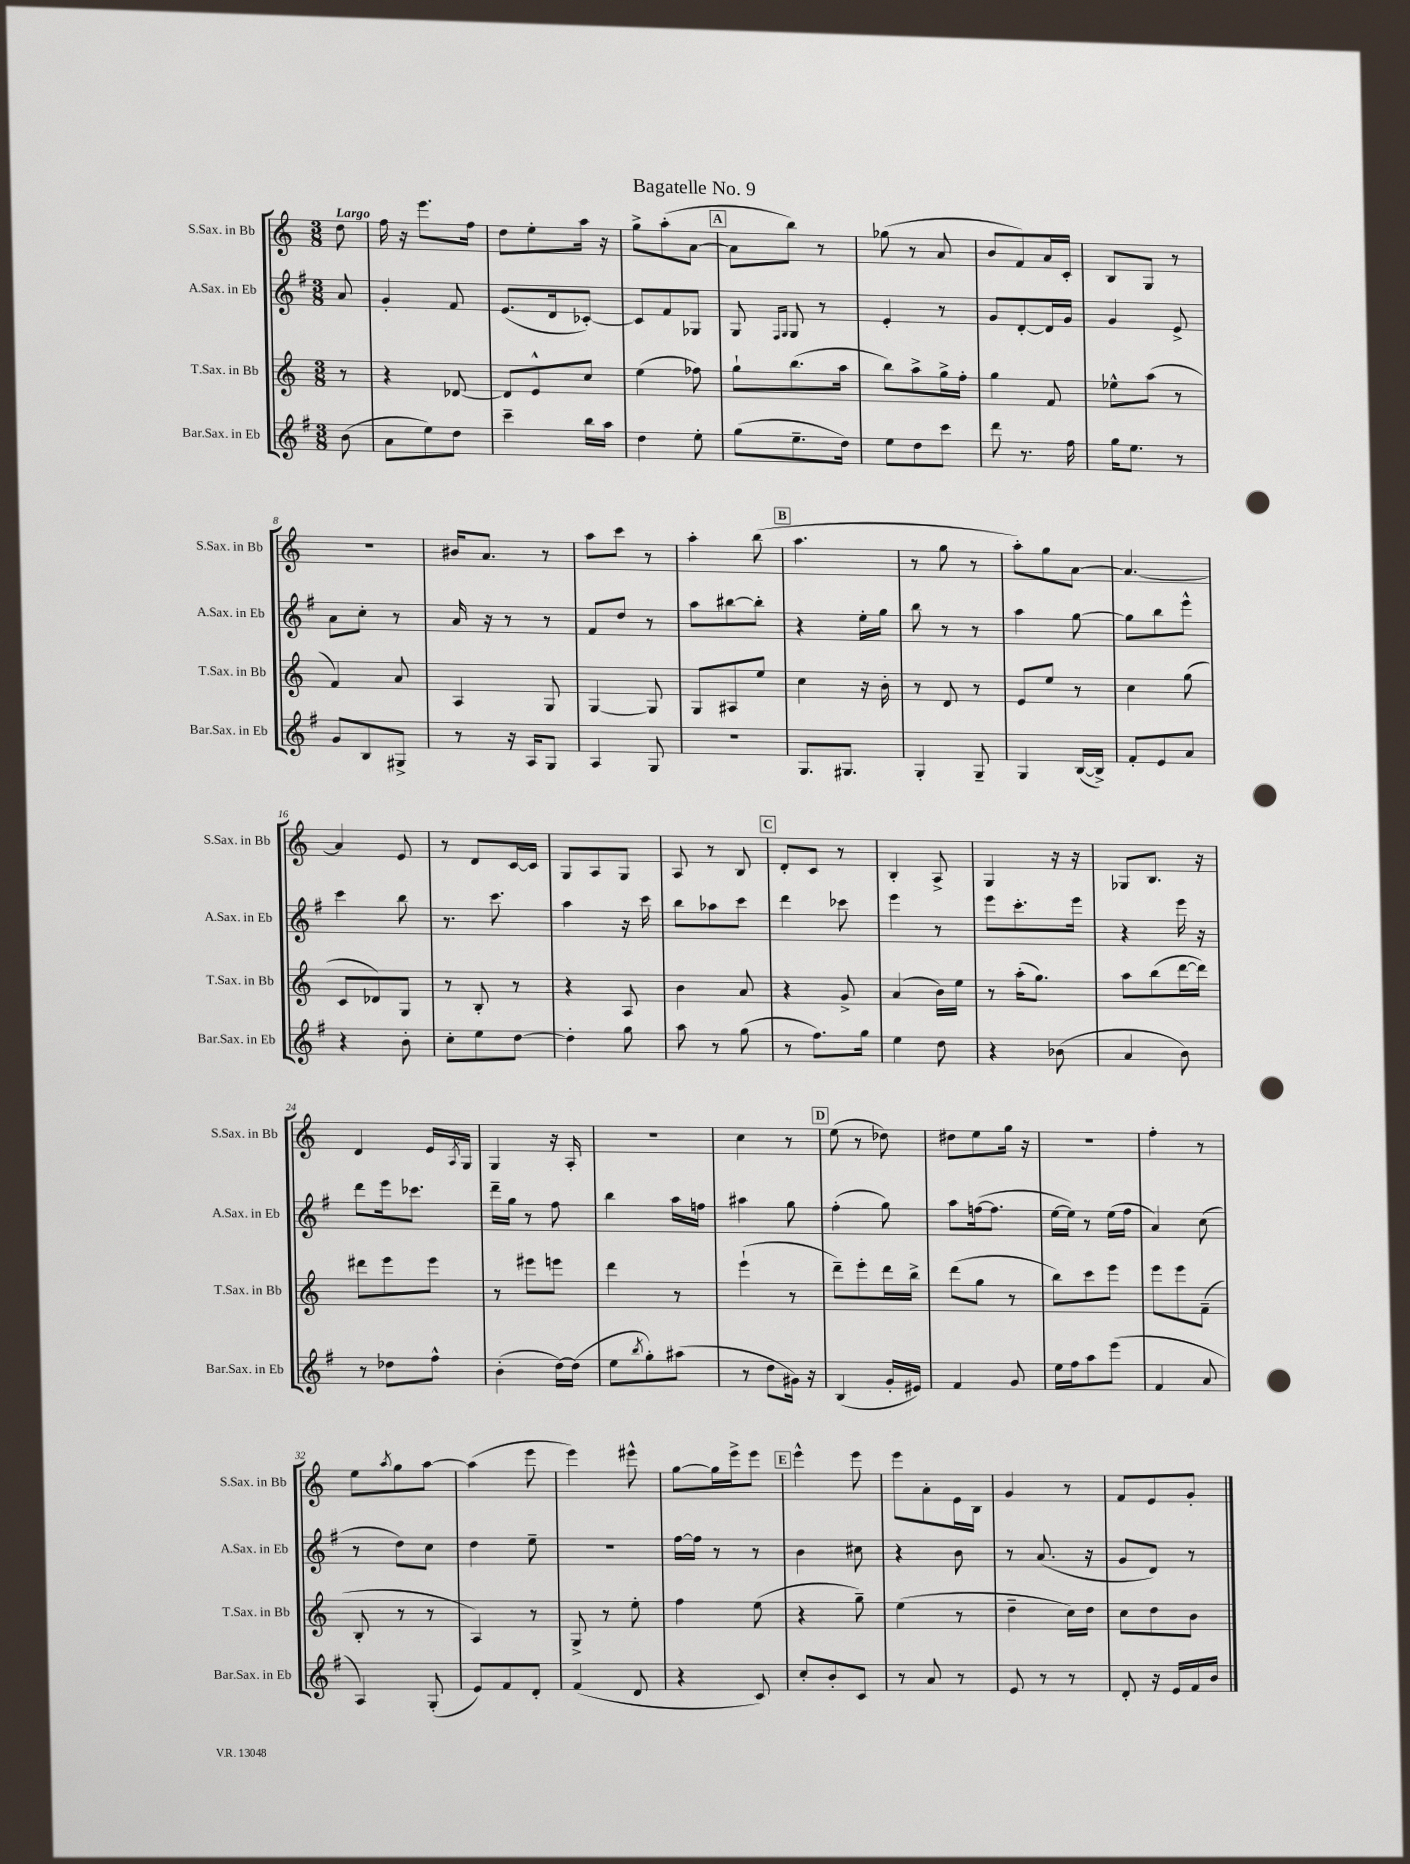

**kern	**kern	**kern	**kern
*part4	*part3	*part2	*part1
*staff4	*staff3	*staff2	*staff1
*I"Bar.Sax. in Eb	*I"T.Sax. in Bb	*I"A.Sax. in Eb	*I"S.Sax. in Bb
*I'Bar.Sax. in Eb	*I'T.Sax. in Bb	*I'A.Sax. in Eb	*I'S.Sax. in Bb
*clefG2	*clefG2	*clefG2	*clefG2
*k[f#]	*k[]	*k[f#]	*k[]
*M3/8	*M3/8	*M3/8	*M3/8
=	=	=	=
!	!	!	!LO:TX:a:B:t=Largo
(8b\	8r	8a/	8dd\
=1	=1	=1	=1
8a\L	4r	4g'/	16ff\
.	.	.	16r
8ee\)	.	.	8.eee\L
8dd\J	[8d-X/	8f#/	.
.	.	.	16ff\Jk
=2	=2	=2	=2
4ccc~\	8d-/L]	(8.e/L	8dd\L
.	8e^^/	.	8ee'\
.	.	16d/k	.
16bb\LL	8cc/J	[8c-X'/J)	16aa\Jk
16aa\JJ	.	.	16r
=3	=3	=3	=3
4dd\	(4ee\	8c-/L]	8gg^\L
.	.	8f#/	(8aa'\
8ee'\	8ff-X\)	8G-X/J	[8a\J
!!LO:REH:place=s1:t=A
=4	=4	=4	=4
(8gg\L	8gg`\L	8G/	8a\L]
.	.	16qqF#/LL	.
.	.	16qqG/JJ	.
8.ee~\	(8.bb\	8G/	8bb\J)
.	.	8r	8r
16dd\Jk)	16aa\Jk	.	.
=5	=5	=5	=5
8ee\L	8bb\L)	4e'/	(8gg-X\
8dd\	8aa^\	.	8r
8ccc\J	16gg^\L	8r	8a/
.	16ff'\JJ	.	.
=6	=6	=6	=6
8ddd\	4gg\	8g/L	8b/L
8.r	.	[8d'/	8f/)
.	8f/	16d/L]	16a/L
16ff#\	.	16g/JJ	16c'/JJ
=7	=7	=7	=7
16gg\KL	8ee-X^^\L	4g/	8B/L
8.ee\J	.	.	.
.	(8aa\J	.	8G/J
8r	8r	8e^/	8r
!!LO:LB:g=z
=8	=8	=8	=8
8g/L	4f/)	8a\L	4.r
8B/	.	8cc'\J	.
8G#X^/J	8a/	8r	.
=9	=9	=9	=9
8r	4A/	16a/	16b#X/KL
.	.	16r	8.a/J
16r	.	8r	.
16A/KL	.	.	.
8G/J	8G/	8r	8r
=10	=10	=10	=10
4A/	[4G/	8f#/L	8aa\L
.	.	8dd/J	8ccc\J
8G/	8G/]	8r	8r
=11	=11	=11	=11
4.r	8G/L	8aa\L	4aa'\
.	8A#X/	[8bb#X\	.
.	8ee/J	8bb#'\J]	(8bb\
!!LO:REH:place=s1:t=B
=12	=12	=12	=12
8.G/L	4cc\	4r	4.aa\
8.G#X/J	.	.	.
.	16r	16ee'\LL	.
.	16b'\	16gg\JJ	.
=13	=13	=13	=13
4G'/	8r	8bb\	8r
.	8d/	8r	8gg\
8G~/	8r	8r	8r
=14	=14	=14	=14
4G/	8e/L	4aa\	8aa'\L)
.	8ee/J	.	8gg\
([16B/LL	8r	[8gg\	[8a\J
16B^/JJ])	.	.	.
=15	=15	=15	=15
8f#'/L	4cc\	8gg\L]	4.a/_
8e/	.	8bb\	.
8a/J	(8gg\	8eee^^\J	.
!!LO:LB:g=z
=16	=16	=16	=16
4r	8c/L	4ccc\	4a/]
.	8d-X/)	.	.
8b'\	8G/J	8bb\	8e/
=17	=17	=17	=17
8cc'\L	8r	8.r	8r
8ee\	8B'/	.	8d/L
.	.	8.ccc\	.
[8dd\J	8r	.	[16c/L
.	.	.	16c/JJ]
=18	=18	=18	=18
4dd'\]	4r	4aa\	8G/L
.	.	.	8A/
8gg\	8A/	16r	8G/J
.	.	16ccc\	.
=19	=19	=19	=19
8aa\	4b\	8bb\L	8A/
8r	.	8aa-X\	8r
(8gg\	8a/	8ccc\J	8B/
!!LO:REH:place=s1:t=C
=20	=20	=20	=20
8r	4r	4ddd\	8d'/L
8.ff#\L)	.	.	8c/J
.	8g^/	8ccc-X\	8r
16gg\Jk	.	.	.
=21	=21	=21	=21
4ee\	(4a/	4eee\	4B'/
8dd\	16b\LL)	8r	8A^/
.	16ee\JJ	.	.
=22	=22	=22	=22
4r	8r	8eee\L	4G/
.	(16aa'\KL	8.ccc'\	.
.	8.gg\J)	.	.
(8b-X\	.	.	16r
.	.	16eee\Jk	16r
=23	=23	=23	=23
4a/	8aa\L	4r	8G-X/L
.	(8bb\	.	8.B/J
8b\)	[16ddd\L	16eee\	.
.	16ddd\JJ])	16r	16r
!!LO:LB:g=z
=24	=24	=24	=24
8r	8ddd#X\L	8ddd\L	4d/
8dd-X\L	8eee\	16eee\k	.
.	.	8.ccc-X\J	.
8ff#^^\J	8eee\J	.	16e/LL
.	.	.	8qA/
.	.	.	16G/JJ
=25	=25	=25	=25
(4b'\	8r	16ddd~\LL	4G/
.	.	16gg\JJ	.
.	8eee#X\L	8r	.
[16dd\LL)	8eeen\J	8ff#\	16r
(16dd\JJ]	.	.	16A'/
=26	=26	=26	=26
8ee\L	4ddd\	4bb\	4.r
8qbb/	.	.	.
8gg'\)	.	.	.
(8aa#X\J	8r	16aa\LL	.
.	.	16ffn\JJ	.
=27	=27	=27	=27
8r	(4eee`\	4aa#X\	4cc\
8dd\L	.	.	.
16g#X\Jk)	8r	8gg\	8r
16r	.	.	.
!!LO:REH:place=s1:t=D
=28	=28	=28	=28
(4B/	8ddd~\L)	(4ff#'\	(8ee\
.	8eee'\	.	8r
16g'/LL	16ddd\L	8gg\)	8dd-X\)
16e#X/JJ)	16bb^\JJ	.	.
=29	=29	=29	=29
4f#/	(8ddd\L	8aa\L	8dd#X\L
.	8gg\J	([16ffn\k	8ee\
.	.	8.ff\J]	.
8g/	8r	.	16gg\Jk
.	.	.	16r
=30	=30	=30	=30
16ee\LL	8bb\L)	[16ee\LL	4.r
16ff#\J	.	16ee\JJ])	.
8aa\	8ccc\	8r	.
(8eee\J	8eee\J	(16ee\LL	.
.	.	16ff#\JJ	.
=31	=31	=31	=31
4f#/	8eee\L	4a/)	4ff'\
.	8eee\	.	.
8a/	(8f~\J	(8cc\	8r
!!LO:LB:g=z
=32	=32	=32	=32
4A/)	8B'/	8r	8ee\L
.	.	.	8qaa/
.	8r	8dd\L)	8gg\
(8G'/	8r	8cc\J	[8aa\J
=33	=33	=33	=33
8e/L)	4A/)	4dd\	(4aa\]
8f#/	.	.	.
8d'/J	8r	8ee~\	8eee\
=34	=34	=34	=34
(4f#/	8G^/	4.r	4eee\)
.	8r	.	.
8d/	8ee'\	.	8eee#X^^\
=35	=35	=35	=35
4r	4ff\	[16ff#\LL	[8gg\L
.	.	16ff#\JJ]	.
.	.	8r	16gg\L]
.	.	.	16eee^\J
8c/)	(8ee\	8r	8eee\J
!!LO:REH:place=s1:t=E
=36	=36	=36	=36
8cc'/L	4r	4b\	4eee^^\
8b'/	.	.	.
8c/J	8gg~\)	8cc#X\	8eee\
=37	=37	=37	=37
8r	(4ee\	4r	8eee\L
8a/	.	.	8a'\
8r	8r	8b\	16e\L
.	.	.	16B\JJ
=38	=38	=38	=38
8e/	4dd~\	8r	4g/
8r	.	(8.a/	.
8r	16cc\LL)	.	8r
.	16dd\JJ	16r	.
=39	=39	=39	=39
8d'/	8cc\L	8g/L	8f/L
16r	8dd\	8d/J)	8e/
16e/LL	.	.	.
16f#/	8b\J	8r	8g'/J
16b/JJ	.	.	.
==	==	==	==
*-	*-	*-	*-
